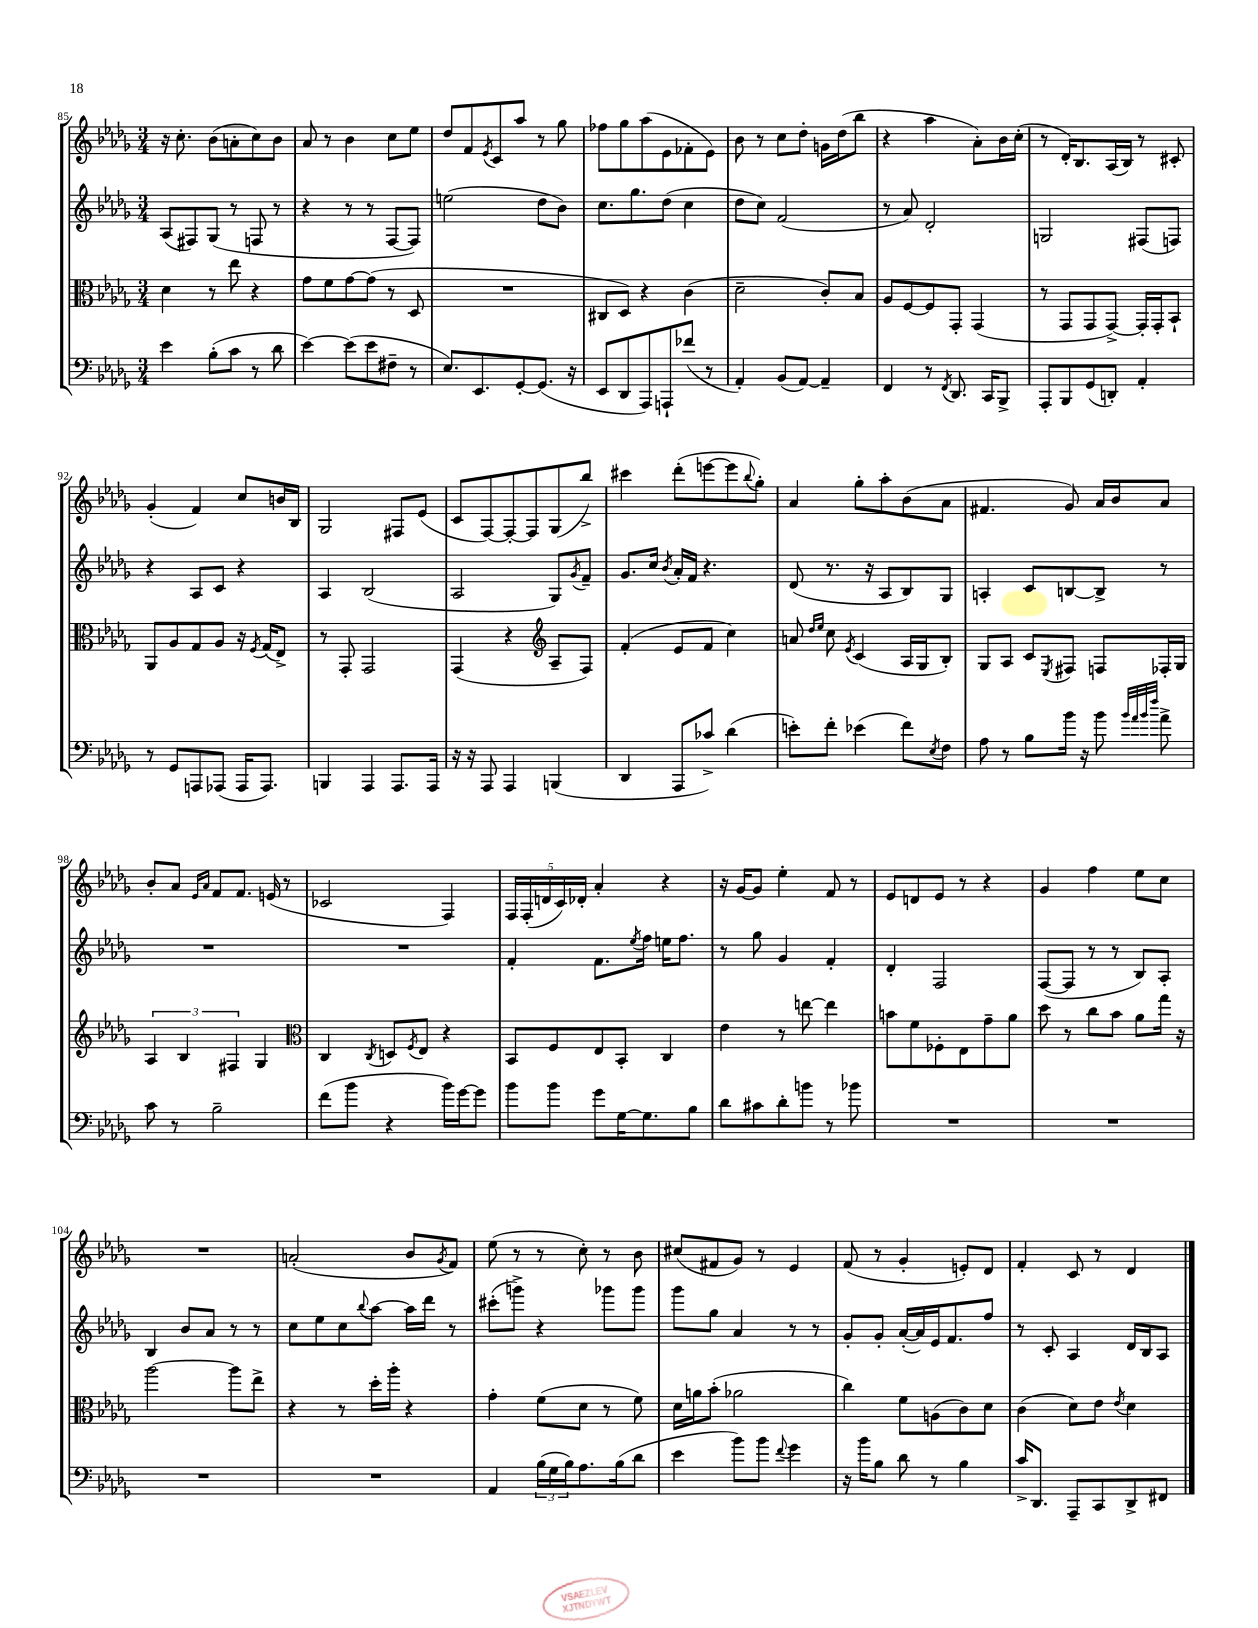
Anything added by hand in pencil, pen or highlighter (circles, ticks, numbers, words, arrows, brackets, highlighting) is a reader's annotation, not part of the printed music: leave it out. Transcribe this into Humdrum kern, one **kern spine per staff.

**kern	**kern	**kern	**kern
*part4	*part3	*part2	*part1
*staff4	*staff3	*staff2	*staff1
*clefF4	*clefC3	*clefG2	*clefG2
*k[b-e-a-d-g-]	*k[b-e-a-d-g-]	*k[b-e-a-d-g-]	*k[b-e-a-d-g-]
*M3/4	*M3/4	*M3/4	*M3/4
=85	=85	=85	=85
4e-\	4d-\	(8A-/L	16r
.	.	.	8.cc'\
.	.	8F#X/)	.
(8B-'\L	8r	(8G-/J	(8b-\L
8c\J	8ee-\	8r	8an'\
8r	4r	8Fn/	8cc\)
8d-\	.	8r	8b-\J
=86	=86	=86	=86
[4e-\)	8g-\L	4r	8a-/
.	8f\	.	8r
(8e-\L]	[8g-\	8r	4b-\
8e-\	(8g-\J]	8r	.
8F#X~\J	8r	[8F/L	8cc\L
8r	8D-/	8F/J])	8ee-\J
=87	=87	=87	=87
8.E-/L)	2.r	(2een\	8dd-/L
.	.	.	8f/
8.EE-/	.	.	.
.	.	.	8qe-/
.	.	.	8c/
[8GG-'/	.	.	8aa-/J
(8.GG-/J]	.	8dd-\L	8r
.	.	8b-\J)	8gg-\
16r	.	.	.
=88	=88	=88	=88
8EE-/L	8C#X/L	8.cc\L	8ff-X\L
8DD-/	8D-/J)	.	8gg-\
.	.	8.gg-\	.
8AAA-/)	4r	.	(8aa-\
8AAAn`/	.	(8dd-\J	8e-\
(8f-X/J	(4c\	4cc\	8f-X'\
8r	.	.	8e-\J)
=89	=89	=89	=89
4AA-'/)	2d-~\	8dd-\L	8b-\
.	.	8cc\J)	8r
(8BB-/L	.	(2f/	8cc\L
[8AA-/J)	.	.	8dd-'\J
4AA-~/]	8c'/L)	.	16gn\LL
.	.	.	(16dd-\J
.	8B-/J	.	8bb-\J
=90	=90	=90	=90
4FF/	8A-/L	8r	4r
.	[8F/	8a-/)	.
8r	8F/]	2d-'/	4aa-\
8qFF/	.	.	.
8.DD-/	8GG-'/J	.	.
.	(4GG-/	.	8a-'\L)
16CC/KL	.	.	.
8BBB-^/J	.	.	16b-\L
.	.	.	(16cc'\JJ
=91	=91	=91	=91
8AAA-'/L	8r	2Gn/	8r
8BBB-/	8GG-/L	.	16d-'/KL)
.	.	.	8.B-/
(8GG-/	8GG-/	.	.
8DDn'/J)	[8GG-^/J)	.	(16A-/L
.	.	.	16B-/JJ)
4AA-'/	16GG-'/LL]	(8F#X/L	8r
.	16GG-'/J	.	.
.	8BB-`/J	8Fn/J)	8c#X'/
!!LO:LB:g=z
=92	=92	=92	=92
8r	8AA-/L	4r	(4g-'/
8GG-/L	8A-/	.	.
8AAAn/	8G-/	8A-/L	4f/)
(8AAA-X/J	8A-/J	8c/J	.
16AAA-/KL	16r	4r	8cc/L
.	8qF/	.	.
8.AAA-/J)	(16G-/KL	.	.
.	8E-^/J)	.	16bn/L
.	.	.	16B-/JJ
=93	=93	=93	=93
4BBBn/	8r	4A-/	2G-/
.	8GG-'/	.	.
4AAA-/	2GG-/	(2B-/	.
8.AAA-/L	.	.	8F#X/L
.	.	.	(8e-/J
16AAA-/Jk	.	.	.
=94	=94	=94	=94
16r	(4GG-/	2A-/	8c/L
16r	.	.	.
8AAA-/	.	.	[8F/)
4AAA-/	4r	.	8F'/_
.	.	.	8F/]
*	*clefG2	*	*
(4BBBn/	8A-~/L	8G-/L)	(8G-/
.	.	8qg-/	.
.	8F/J)	8f~/J	8bb-^/J)
=95	=95	=95	=95
4DD-/	(4f'/	8.g-/L	4ccc#X\
.	.	16cc/Jk	.
.	.	8qb-/	.
8AAA-/L	8e-/L	16a-'/LL	(8ddd-'\L
.	.	16f/JJ	.
8c-X^/J)	8f/J	4.r	[8eeen\
(4d-\	4cc\)	.	8eee\]
.	.	.	8qqbb-/
.	.	.	8gg-'\J)
=96	=96	=96	=96
8en'\L)	8an/	(8d-/	4a-/
.	16qqdd-/LL	.	.
.	16qqee-/JJ	.	.
8f'\J	8cc\	8.r	.
.	8qe-/	.	.
(4e-X\	(4c/	.	8gg-'\L
.	.	16r	.
.	.	8A-/L	8aa-'\
8f\L)	16A-/LL	8B-/)	(8b-\
.	16G-/J	.	.
8qE-/	.	.	.
8F\J	8B-'/J)	8G-/J	8a-\J
=97	=97	=97	=97
8A-\	8G-/L	4An'/	4.f#X/
8r	8A-/J	.	.
8B-\L	8c/L	8c/L	.
.	8qE-/	.	.
16b-\Jk	8F#X/J	[8Bn/	8g-/)
16r	.	.	.
8b-\	8Fn/L	8B^/J]	16a-/LL
.	.	.	16b-/J
32qqb-/LLL	.	.	.
32qqa-/	.	.	.
32qqb-/	.	.	.
32qqff/JJJ	.	.	.
8a-^\	16F-X'/L	8r	8a-/J
.	16G-/JJ	.	.
!!LO:LB:g=z
=98	=98	=98	=98
8c\	6A-/	2.r	8b-'/L
8r	.	.	8a-/J
.	6B-/	.	.
.	.	.	16qqe-/LL
.	.	.	16qqa-/JJ
2B-~\	.	.	8f/L
.	6F#X/	.	.
.	.	.	8.f/J
.	4G-/	.	.
.	.	.	(16en/
.	.	.	8r
=99	=99	=99	=99
*	*clefC3	*	*
(8f\L	4C/	2.r	2c-X/
8b-\J	.	.	.
.	8qC/	.	.
4r	8Dn/L	.	.
.	8qF/	.	.
.	8E-/J	.	.
16b-\LL)	4r	.	4F/)
[16g-\J	.	.	.
8g-\J]	.	.	.
=100	=100	=100	=100
8b-\L	8BB-/L	4f'/	20F/LL
.	.	.	(20F'/
.	.	.	20dn/
8b-\J	8F/	.	.
.	.	.	20c/)
.	.	.	20d-X'/JJ
8g-\L	8E-/	8.f\L	4a-'/
[16G-\K	8BB-'/J	.	.
.	.	8qee-/	.
8.G-\]	.	16ff\Jk	.
.	4C/	16een\KL	4r
.	.	8.ff\J	.
8B-\J	.	.	.
=101	=101	=101	=101
8d-\L	4e-\	8r	16r
.	.	.	[16g-/KL
8c#X\	.	8gg-\	8g-/J]
8d-'\	8r	4g-/	4ee-'\
8bn\J	[8een\	.	.
8r	4ee\]	4f'/	8f/
8b-X\	.	.	8r
=102	=102	=102	=102
2.r	8bn\L	4d-'/	8e-/L
.	8f\	.	8dn/
.	8F-X'\	2F/	8e-/J
.	8E-\	.	8r
.	8g-~\	.	4r
.	8a-\J	.	.
=103	=103	=103	=103
2.r	8dd-\	([8F/L	4g-/
.	8r	8F/J]	.
.	8cc\L	8r	4ff\
.	8b-\J	8r	.
.	8a-\L	8B-/L)	8ee-\L
.	16gg-\Jk	8A-'/J	8cc\J
.	16r	.	.
!!LO:LB:g=z
=104	=104	=104	=104
2.r	[2aa-\	4B-/	2.r
.	.	8b-/L	.
.	.	8a-/J	.
.	8aa-\L]	8r	.
.	8ee-^\J	8r	.
=105	=105	=105	=105
2.r	4r	8cc\L	(2an'/
.	.	8ee-\	.
.	8r	8cc\	.
.	.	8qqbb-/	.
.	16dd-'\LL	[8aa-\J	.
.	16aa-'\JJ	.	.
.	4r	16aa-\LL]	8b-/L
.	.	16ddd-\JJ	.
.	.	.	8qg-/
.	.	8r	8f/J)
=106	=106	=106	=106
4AA-/	4g-'\	(8ccc#X'\L	(8ee-\
.	.	8gggn^\J)	8r
(24B-\LL	(8f\L	4r	8r
24G-\	.	.	.
24B-\J)	.	.	.
8.A-\	8d-\J	.	8cc'\)
.	8r	8ggg-X\L	8r
(16B-\k	.	.	.
8d-\J	8f\)	8ggg-\J	8b-\
=107	=107	=107	=107
4e-\	16d-\LL	8ggg-\L	(8cc#X/L
.	16an\J	.	.
.	(8b-'\J	8gg-\J	8f#X/
8b-\L)	2a-X\	4a-/	8g-/J)
8b-\J	.	.	8r
8qqf/	.	.	.
4g-\	.	8r	4e-/
.	.	8r	.
=108	=108	=108	=108
16r	4cc\)	8g-'/L	(8f/
16b-\KL	.	.	.
8B-\J	.	8g-'/J	8r
8d-\	8f\L	([16a-'/LL	4g-'/
.	.	16a-/])	.
8r	(8An\	16e-/J	.
.	.	8.f/	.
4B-\	8c\)	.	8en'/L)
.	8d-\J	8ff/J	8d-/J
=109	=109	=109	=109
16c^/KL	(4c\	8r	4f'/
8.DD-/J	.	.	.
.	.	8c'/	.
8AAA-~/L	8d-\L)	4A-/	8c/
8CC/	8e-\J	.	8r
.	8qe-/	.	.
8DD-^/	4d-\	16d-/LL	4d-/
.	.	16B-/J	.
8FF#X/J	.	8A-/J	.
==	==	==	==
*-	*-	*-	*-
